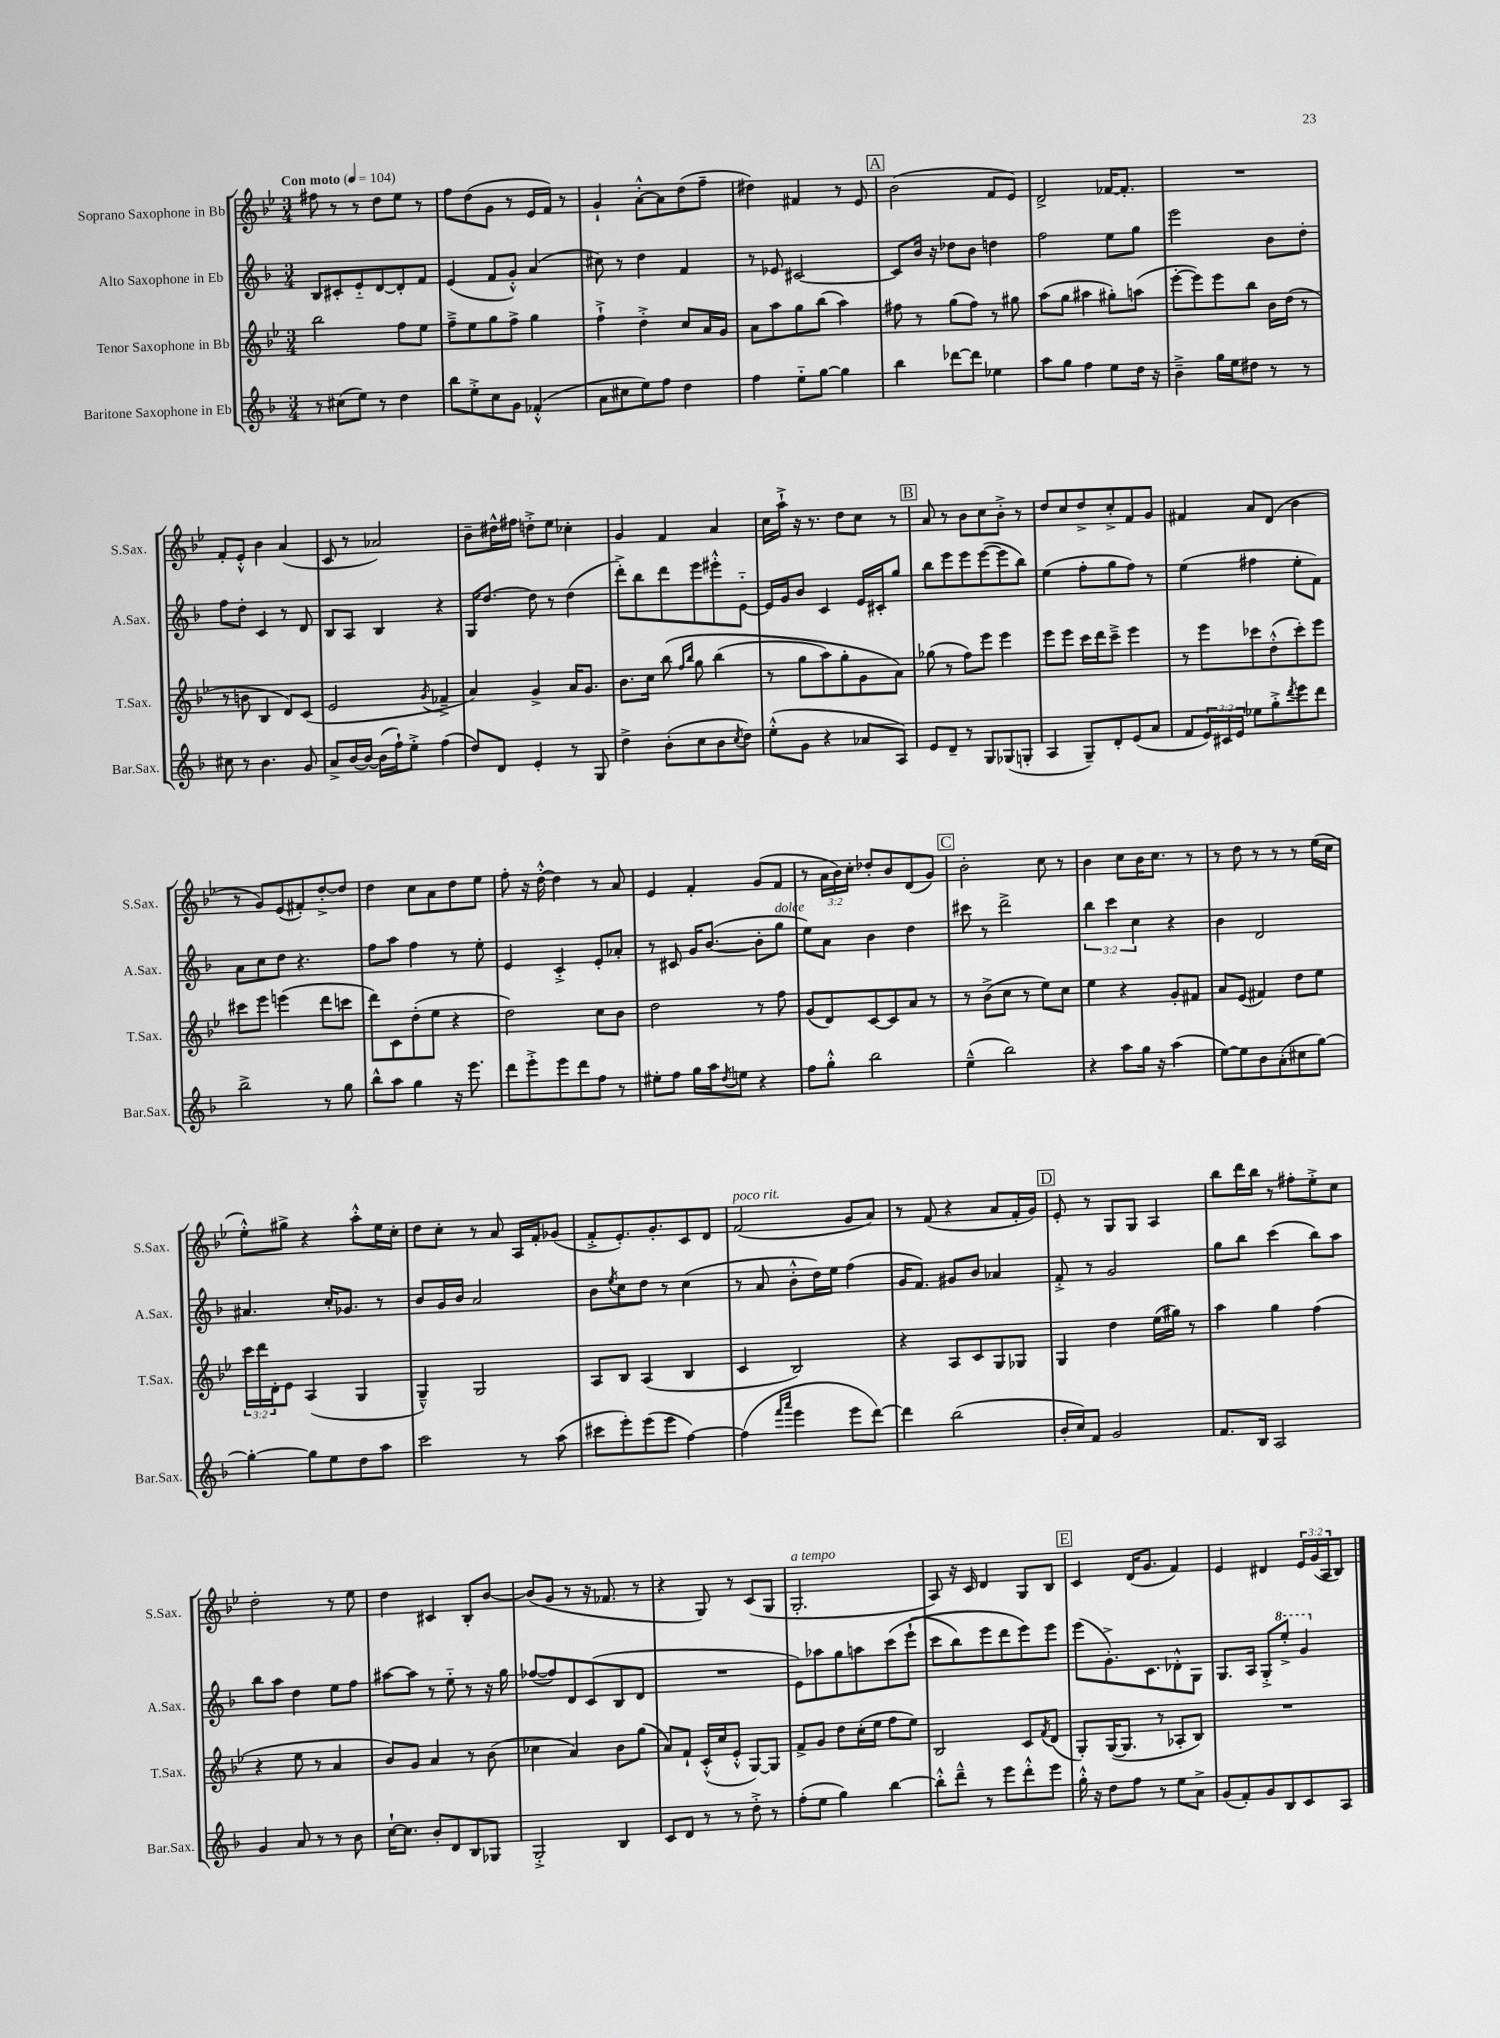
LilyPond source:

<<
\new StaffGroup <<
\new Staff = "s0" \with { instrumentName = "Soprano Saxophone in Bb" shortInstrumentName = "S.Sax." } {
    \clef treble \key bes \major \numericTimeSignature \time 3/4 \override Staff.TupletNumber.text = #tuplet-number::calc-fraction-text \tempo "Con moto" 4 = 104
    fis''8 r8 r8 d''8 ees''8 r8 |
    f''8 d''8( g'8 r8 ees'16 f'16) r8 |
    g'4-! a'8~-.-^ a'8 d''8( f''8-- |
    dis''4) fis'4 r8 ees'8 |
    \mark \markup { \box "A" } bes'2( f'8 ees'8) |
    d'2-> fes'16~ fes'8.-. |
    R2. |
    f'8-. ees'8-.-^ bes'4 a'4( |
    c'8 r8 aes'2) |
    bes'8-- dis''16-^ fis''16 d''8-.-> ees''8 ces''4-. |
    g'4 f'4 a'4 |
    c''16 a''16-!-> r16 r8. d''8 c''8 r8 |
    \mark \markup { \box "B" } a'8 r8 bes'8 c''8 bes'8-.-> r8 |
    d''8 c''8 d''8-> c''8-.-> f'8 g'8 |
    fis'4 a'8 d'8( bes'4 |
    r8 g'8) ees'8( fis'8-.) d''8~-.-> d''8 |
    d''4 c''8 a'8 d''8 ees''8 |
    f''8-. r16 d''16~-.-^ d''4 r8 a'8 |
    ees'4 f'4-. g'8( f'8 |
    r8 \tuplet 3/2 { a'16 bes'16) c''16-. } des''8-. bes'8 d'8( g'8) |
    \mark \markup { \box "C" } bes'2-. c''8 r8 |
    bes'4 c''8 bes'16 c''8. r8 |
    r8 d''8 r8 r8 r8 ees''16( c''16 |
    ees''8-.-^) gis''8-> r4 a''8-.-^ ees''16 c''16-. |
    d''8 c''8-. r8 a'8 a16 f'16-. ges'8( |
    f'8-.-> ees'8.-.) g'8.-. c'8 d'8 |
    f'2^\markup { \italic "poco rit." }( g'8 a'8) |
    r8 f'8( r4 a'8 f'16-. g'16) |
    \mark \markup { \box "D" } ees'8-. r8 g8 g8 a4 |
    bes''8 d'''16 bes''16 r8 fis''8-. ees''8-.-> c''8 |
    d''2-. r8 ees''8 |
    d''4 cis'4 bes8-. bes'8~ |
    bes'8( g'8 r8 r16 fes'8. r8 |
    r4 g8) r8 c'8( g8 |
    g2.-.^\markup { \italic "a tempo" } |
    a8) r16 c'16 d'4 g8 bes8 |
    \mark \markup { \box "E" } c'4 d'16( g'8. f'4) |
    ees'4 dis'4 \tuplet 3/2 { ees'16 g'16( a16 } bes8) \bar "|." |
}
\new Staff = "s1" \with { instrumentName = "Alto Saxophone in Eb" shortInstrumentName = "A.Sax." } {
    \clef treble \key f \major \numericTimeSignature \time 3/4 \override Staff.TupletNumber.text = #tuplet-number::calc-fraction-text
    bes8 cis'8-. e'8-_ d'8~ d'8-. f'8 |
    e'4( f'8 g'8-.-^) a'4( |
    cis''8) r8 d''4 f'4 |
    r8 ees'8 cis'2~ |
    \mark \markup { \box "A" } cis'8 bes'16 r16 des''8 bes'8 d''4 |
    f''2 e''8 g''8 |
    e'''2 bes'8 d''8-. |
    f''8 d''8-. c'4 r8 d'8 |
    bes8 a8 bes4 r4 |
    g16 d''8.~ d''8 r8 d''4( |
    d'''8-.->) bes''8 d'''8 e'''8 eis'''8-.-^ e'8~-_ |
    e'16 g'16 bes'8 c'4 e'16 cis'16-. g''8 |
    \mark \markup { \box "B" } bes''8 e'''8 e'''8 e'''8~( e'''8 bes''8) |
    e''4( f''8-. g''8 f''8) r8 |
    e''4( fis''4 e''8-. f'8) |
    a'8 c''8 d''8 r4. |
    f''8 a''8 f''4 r8 e''8-. |
    e'4 c'4-.-> e'8-. aes'8-. |
    r8 cis'8 g'16 bes'8.~( bes'8-. g''8^\markup { \italic "dolce" } |
    e''8) a'8 bes'4 d''4 |
    \mark \markup { \box "C" } cis'''8 r8 d'''2-> |
    \tuplet 3/2 { bes''4 c'''4 c''4 } r4 |
    bes'4 d'2 |
    ais'4. c''16-. ges'8. r8 |
    bes'8 g'16 bes'16 a'2 |
    bes'8 \acciaccatura { e''8 } c''8 d''8 r8 c''4( |
    r8 a'8 bes'8-.-^ d''16) e''16 f''4( |
    g'16 f'8.) gis'8 bes'8 aes'4 |
    \mark \markup { \box "D" } f'8-.-> r8 g'2 |
    g''8 bes''8 c'''4( bes''8) a''8 |
    bes''8 a''8 d''4 e''8 f''8 |
    ais''8~ ais''8 r8 e''8-_ r8 r16 g''16 |
    fes''8~( fes''8) d'8 c'8( bes8 d'8 |
    R2. |
    e'8) aes''8 g''8 a''8 c'''8\( e'''8-!( |
    c'''8 bes''8) e'''8 d'''8 e'''8\) e'''8 |
    \mark \markup { \box "E" } e'''8( g'8.-.->) c'8. des'8-.-^ g8 |
    g8. a16 g8-.-> \ottava #1 e'''8-.-> g''4 \ottava #0 \bar "|." |
}
\new Staff = "s2" \with { instrumentName = "Tenor Saxophone in Bb" shortInstrumentName = "T.Sax." } {
    \clef treble \key bes \major \numericTimeSignature \time 3/4 \override Staff.TupletNumber.text = #tuplet-number::calc-fraction-text
    bes''2 f''8 ees''8 |
    f''8---> ees''8 g''8 f''8-> g''4 |
    f''4-!-> d''4-.-> c''8 a'16 g'16 |
    a'8 a''8 g''8 bes''8( a''4) |
    \mark \markup { \box "A" } fis''8 r8 g''8( fis''8) r8 gis''8 |
    a''8( g''8 ais''4 gis''8-.) a''8( |
    ees'''8~-. ees'''8) ees'''8 bes''8 bes'16 d''16( r8 |
    r8 b'8 bes4 d'8) c'8( |
    ees'2 \acciaccatura { g'8 } fes'4---> |
    a'4) g'4-> a'16 g'8. |
    bes'8. c''16 bes''8\( \grace { f''16 bes''16 } g''8 bes''4( |
    r8 g''8 a''8) g''8-. g'8 a'8\) |
    \mark \markup { \box "B" } ges''8( r8 f''8) ees'''8 ees'''4 |
    ees'''8 ees'''8 c'''16 d'''16 c'''8---> ees'''4 |
    r8 ees'''8 ces'''8 d''8-.-^( ces'''8-.) ees'''8 |
    cis'''8 ees'''8 e'''4( d'''8 c'''8 |
    d'''8) c'8 d''8-.( ees''8 r4 |
    d''2) c''8 bes'8 |
    d''2 r8 f''8 |
    g'8( d'8) c'8~ c'8 a'8 r8 |
    \mark \markup { \box "C" } r8 bes'8->( c''8 r8 ees''8) c''8 |
    ees''4 r4 g'8-. fis'8 |
    a'8 ees'8( fis'4) d''8 ees''8 |
    \tuplet 3/2 { c'''16 d'''16 d'16-. } ees'8 a4( g4 |
    g4---^) g2 |
    a8 bes8 a4( bes4 |
    c'4 bes2) |
    r4 a8 c'8 g8 ges8 |
    \mark \markup { \box "D" } g4 d''4 ees''16( gis''16) r8 |
    a''4 g''4 f''4( |
    r4 ees''8 r8 a'4 |
    bes'8) g'8 a'4 r8 bes'8( |
    ces''4 a'4) bes'8 g''8( |
    a'8) f'8-! c'16-.-^( c''16 ees'8-.-^ g8~) g8 |
    f'8-> g'8 d''8 c''16-.( ees''16 f''8 ees''8) |
    bes2 c'8 \acciaccatura { f'8 } d'8( |
    \mark \markup { \box "E" } g8-.) g16~( g8. r8 aes8-. bes8) |
    R2. \bar "|." |
}
\new Staff = "s3" \with { instrumentName = "Baritone Saxophone in Eb" shortInstrumentName = "Bar.Sax." } {
    \clef treble \key f \major \numericTimeSignature \time 3/4 \override Staff.TupletNumber.text = #tuplet-number::calc-fraction-text
    r8 cis''8( e''8) r8 d''4 |
    bes''8 e''8-.-> c''8 g'8 fes'4-.-^( |
    a'8 cis''8 e''8) f''8 d''4 |
    f''4 e''8-_ g''8~ g''4 |
    \mark \markup { \box "A" } bes''4 des'''8~ des'''8 ees''4 |
    a''8 g''8 f''4 e''8 d''16 r16 |
    bes'4---> g''16 e''16 dis''8 r8 r8 |
    cis''8 r8 bes'4. g'8 |
    a'8-> bes'16~ bes'16~ bes'16( f''16-!) e''8-.-> f''4( |
    d''8) d'8 e'4-. r8 g8 |
    d''4-> bes'8-.( c''8 bes'8 \acciaccatura { c''8 } d''8) |
    e''8-.-^( g'8 r4 aes'8 a8) |
    \mark \markup { \box "B" } e'8 d'8-- r8 g8 ges8( g8-. |
    a4 g8--) d'8-. e'8( a'8 |
    f'8 \tuplet 3/2 { e'16) cis'16 e'16 } ees''8 g''8-.-> \acciaccatura { d'''8 } e'''8 d'''8 |
    bes''2-> r8 g''8 |
    bes''8-^ a''8 g''4 r16 e'''8. |
    d'''8 e'''8-.-> e'''8 d'''8 f''8 r8 |
    eis''8-. f''8 g''16 a''16 \acciaccatura { d''8 } e''8 r4 |
    f''8 g''8-.-^ bes''2 |
    \mark \markup { \box "C" } e''4---^( bes''2) |
    r4 a''8 g''16 r16 a''4( |
    e''8~) e''8 bes'8 a'8-.( cis''8 g''8~) |
    g''4~-. g''8 e''8 d''8 a''8 |
    c'''2 r8 a''8( |
    cis'''8 e'''8-.) e'''8( e'''8 f''4~) |
    f''4( \grace { f'''16 a'''16 } e'''4 e'''8 d'''8~) |
    d'''4 bes''2( |
    \mark \markup { \box "D" } bes'16-. c''16) f'8 g'2 |
    f'8. bes16 a2 |
    g'4 a'8 r8 r8 bes'8 |
    c''16~-! c''8. bes'8-. d'8 bes8 ges8 |
    g2-.-> bes4 |
    c'8 d'8 r8 r8 d''8-.-> r8 |
    f''8-.( e''8 g''4) bes''4~ |
    bes''8-.-^ d'''8---^ r8 e'''8 d'''8-.-^ e'''8 |
    \mark \markup { \box "E" } g''16-.-^ r16 d''8 f''8 r8 e''8 a'8-> |
    g'8( f'8-.) g'8 bes8 c'8 a8 \bar "|." |
}
>>
>>
\layout { \context { \Score \remove "Bar_number_engraver" } }
